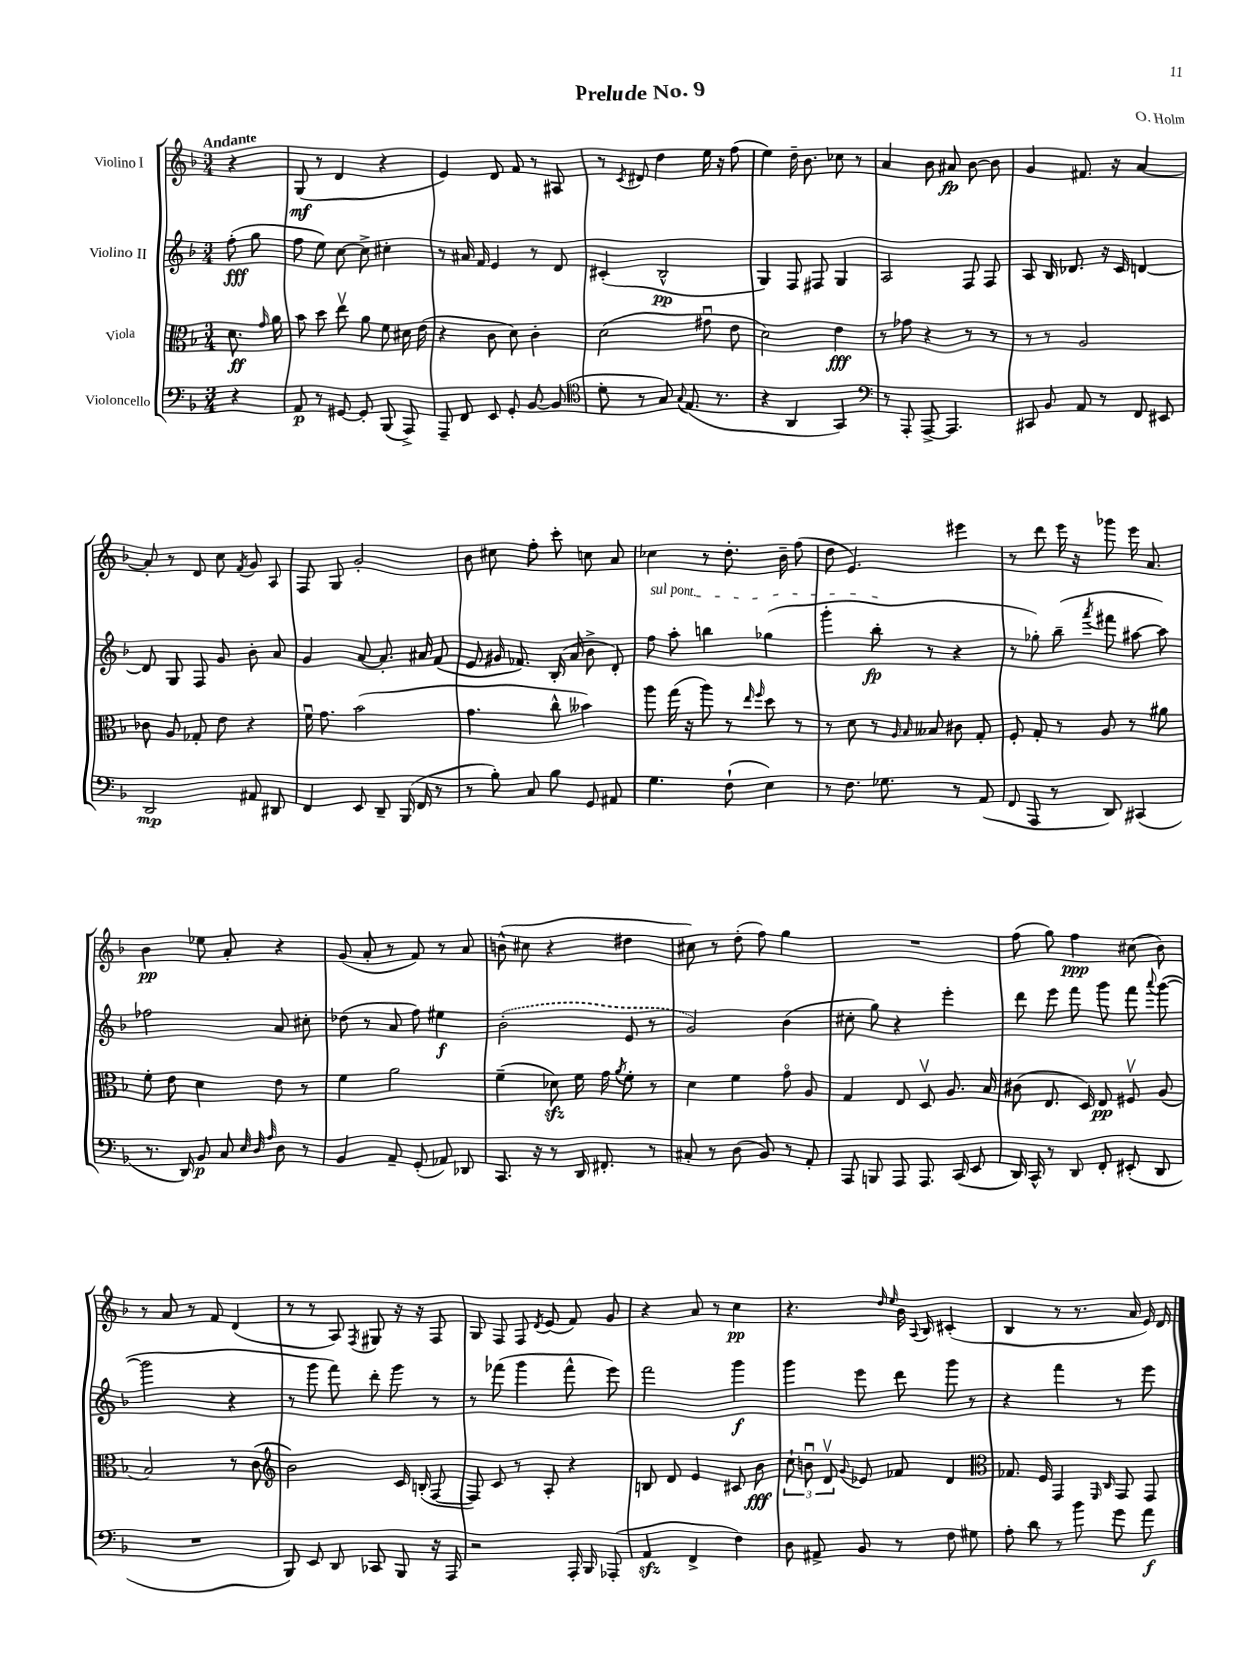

**kern	**kern	**kern	**kern
*staff4	*staff3	*staff2	*staff1
*clefF4	*clefC3	*clefG2	*clefG2
*k[b-]	*k[b-]	*k[b-]	*k[b-]
*M3/4	*M3/4	*M3/4	*M3/4
4r	8.d	(8ff'	4r
.	.	8gg	.
.	16qqg	.	.
.	16a	.	.
=	=	=	=
8AA	8b-	8ff	(8G
8r	8dd	8ee)	8r
[8GG#	8eev	[8cc	4d
8GG#']	8a	8cc^]	.
(8BBB-	8f	4cc#'	4r
8AAA^)	16d#	.	.
.	(16e	.	.
=	=	=	=
8AAA~	4r	8r	4e)
8FF	.	16a#	.
.	.	16f	.
8EE	8c	4e	8d
8GG'	8d)	.	8f
[8BB-	4c'	8r	8r
(8BB-]	.	8d	8A#
=	=	=	=
*clefC4	*	*	*
8d'	(2d	(4c#'	8r
.	.	.	8qc
8r	.	.	8d#
8G)	.	2B-^^	4dd
8qqG	.	.	.
(8.E	.	.	.
.	8g#u	.	16ee
8.r	.	.	16r
.	8e	.	(8ff
=	=	=	=
4r	2d)	4G)	4ee)
4AA	.	8F	16dd~
.	.	.	8.b-
.	.	8F#	.
4GG)	4e	4G	8cc-
.	.	.	8r
=	=	=	=
*clefF4	*	*	*
8r	8r	2A	4a
8AAA'	8g-	.	.
[8AAA^	4r	.	8b-
4.AAA]	.	.	8a#
.	8r	8F	[8b-
.	8r	8F	8b-]
=	=	=	=
8CC#	8r	8A	4g
8BB-	8r	16B-	.
.	.	8.d-	.
8AA	2A	.	8.f#
8r	.	16r	.
.	.	16c	16r
8FF	.	[4d	[4a
8EE#	.	.	.
=	=	=	=
2DD	8c-	8d]	8a']
.	8A	8G	8r
.	8G-'	8F	8d
.	8e	8g	8cc
.	.	.	8qf
8AA#	4r	8b-'	8g
8DD#	.	8a	8A
=	=	=	=
4FF	16fu	4g	8F
.	8.g	.	.
.	.	.	8G
8EE	(2b-	[8a	2g'
8DD~	.	8.a']	.
(16BBB-	.	.	.
16FF	.	16a#	.
8r	.	(8f	.
=	=	=	=
8r	4.g	8e	8b-
8B-')	.	16g#	8cc#
.	.	8.f-)	.
8C	.	.	8ff'
8B-	8cc^^	(16B-'	8ccc'
.	.	16a	.
8GG	4b--)	8b-^	8cc
8AA#	.	8d')	8a
=	=	=	=
4.G	8aa	8ff	4cc-
.	(16gg	8aa'	.
.	16r	.	.
.	8aa)	4bb	8r
(8F`	8r	.	8.dd'
.	16qqee	.	.
.	16qqff	.	.
4E)	8dd	(4gg-	.
.	.	.	16b-~
.	8r	.	(8ff
=	=	=	=
8r	8r	4ggg'	8dd
8.F	8d	.	4.e)
.	8r	8bb-'	.
8.G-	.	.	.
.	16qqA	.	.
.	16qqB-	.	.
.	8B--	8r	.
8r	8c#	4r	4eee#
(8AA	8G'	.	.
=	=	=	=
8FF	8F'	8r	8r
8AAA	8G'	8gg-')	8ddd
8r	8r	(8bb-~	16eee
.	.	.	16r
.	.	8qaaa	.
8DD)	8A	8fff#	8ggg-
(4CC#	8r	[8aa#	16eee
.	.	.	8.a
.	8a#	8aa#])	.
=	=	=	=
8.r	8f'	2ff-	4b-
.	8e	.	.
16DD)	.	.	.
8BB-	4d	.	8ee-
8C	.	.	8a'
32qqE	.	.	.
32qqD	.	.	.
32qqA	.	.	.
8D	8e	8a	4r
8r	8r	8cc#'	.
=	=	=	=
4BB-	4f	(8dd-	(8g
.	.	8r	8a'
8AA~	2a	8a	8r
(8GG'	.	8ff)	8f)
8AA-)	.	4ee#	8r
8DD-	.	.	8a
=	=	=	=
8.CC	(4f~	(2b-'	(8b^^
.	.	.	8cc#
16r	.	.	.
8r	8d-)	.	4r
16DD	16f	.	.
8.FF#'	16g	.	.
.	8qa	.	.
.	8f'	8e	4dd#
8r	8r	8r	.
=	=	=	=
8C#'	4d	2g)	8cc#)
8r	.	.	8r
(8D	4f	.	(8dd'
8BB-)	.	.	8ff)
8r	8go	(4b-	4gg
8AA'	8A	.	.
=	=	=	=
8AAA	4G	8cc#'	2.r
8BBB	.	8gg)	.
8AAA	8E	4r	.
8.AAA	8Dv	.	.
.	8.A	4eee'	.
(16CC	.	.	.
8EE	.	.	.
.	16B-	.	.
=	=	=	=
16DD)	(8c#	8ddd	(8ff
16CC^^	.	.	.
8r	8.E	8eee	8gg)
8DD	.	8fff	4ff
.	16D)	.	.
8FF'	8E	8ggg	.
(8EE#'	8F#v	8fff	(8cc#
.	.	8qqaaa	.
8DD	(8A	([8ggg	8b-)
=	=	=	=
2.r	2B-)	2ggg]	8r
.	.	.	8a
.	.	.	8r
.	.	.	8f
.	8r	4r	(4d
.	(8c	.	.
=	=	=	=
*	*clefG2	*	*
8BBB-)	2b-)	8r	8r
8EE	.	8ggg	8r
8DD	.	8fff)	8A)
.	.	.	8qF
8CC-	.	8ddd'	8G#
8BBB-	16c	8ggg	16r
.	(16B'	.	16r
16r	[8F	8r	8F
16AAA	.	.	.
=	=	=	=
2r	8F])	8r	8G
.	8c	(8fff-	8F
.	8r	4ggg	8F
.	.	.	8qd
.	8A'	.	(8e
16AAA'	4r	8fff-^^	8f)
16BBB-	.	.	.
(8AAA-'	.	8eee)	8g
=	=	=	=
4AA	8B	2fff	4r
.	8d	.	.
4FF^	4e	.	8a
.	.	.	8r
4F)	8c#	4ggg	4cc
.	8b-	.	.
=	=	=	=
8D	12cc`	4ggg	4.r
.	12bu	.	.
8AA#^	.	.	.
.	12dv	.	.
.	8qqg	.	.
8BB-	8e-	8eee	.
.	.	.	16qqdd
.	.	.	16qqee
8r	8f-	8ddd	16b-
.	.	.	8qqA
.	.	.	16B-
8F	4d	8ggg	(4c#'
8G#	.	8r	.
=	=	=	=
*	*clefC3	*	*
8A'	8.G-	4r	4B-
8d	.	.	.
.	16F	.	.
8r	4GG	4fff	8r
8b-	.	.	8.r
.	16qqFF	.	.
.	16qqC	.	.
8g	8GG	8r	.
.	.	.	16a
8a	8GG	8eee	16e)
.	.	.	16d
==	==	==	==
*-	*-	*-	*-
